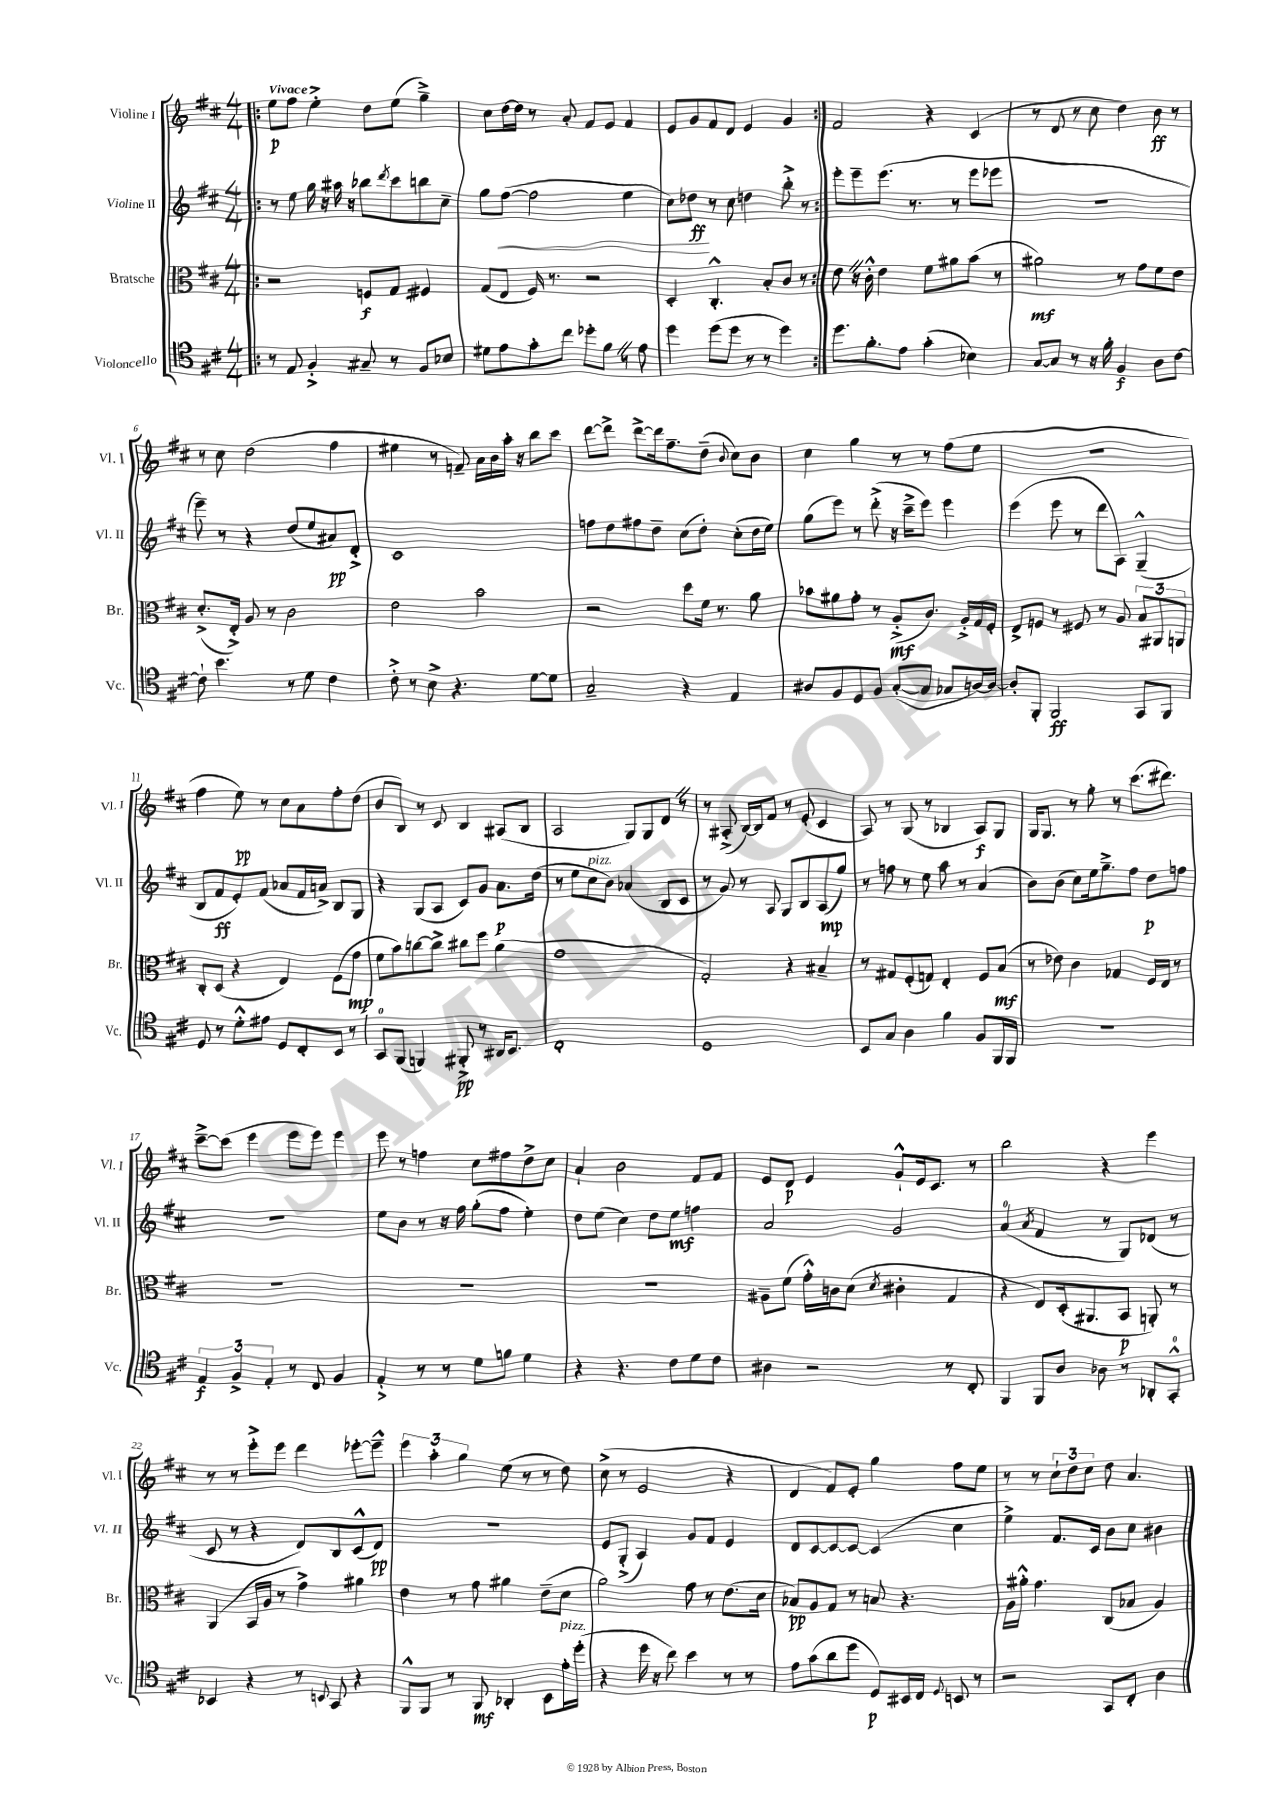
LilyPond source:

<<
\new StaffGroup <<
\new Staff = "s0" \with { instrumentName = "Violine I" shortInstrumentName = "Vl. I" } {
    \clef treble \key d \major \numericTimeSignature \time 4/4 \tempo "Vivace"
    \repeat volta 2 { \bar ".|:" e''8\p fis''8 e''4-.-> d''8 e''8( g''4--->) |
    cis''8 d''16~ d''16 r8 a'8-. fis'8 e'8 fis'4 |
    e'8 g'8 fis'8 d'8 e'4 g'4 | }
    fis'2 r4 cis'4( |
    r8 d'8 r8 cis''8 d''4) b'8\ff r8 |
    r8 cis''8 d''2( fis''4 |
    eis''4 r8 f'8--) a'16 b'16 a''16-. r16 b''8 cis'''8 |
    d'''8~ d'''8-> d'''8~-> d'''16 fis''8.-- d''8--( \appoggiatura { b'8 } cis''8) b'8 |
    cis''4 g''4 r8 r8 fis''8( e''8 |
    R1 |
    fis''4 e''8\pp) r8 cis''8 a'8 fis''8-. d''8( |
    b'8 b8) r8 cis'8 b4 ais8( b8 |
    a2 g8) g8 d'8 \once \override BreathingSign.text = \markup { \musicglyph "scripts.caesura.straight" } \breathe r8 |
    r8 ais8-.->( b16~) b16 fis'8 r8 e'8-.( cis'4 |
    a8) r8 g8( r8 bes4 a8\f) g8 |
    g16 g8. r8 g''8-. r8 cis'''8.( dis'''8.) |
    cis'''8~---> cis'''8( e'''4 e'''8 e'''8) e'''4 |
    e'''8 r8 f''4 cis''8 fis''8 d''8-> cis''8 |
    a'4-! b'2 fis'8 fis'8 |
    e'8 d'8\p e'4 g'8-!-^ e'16 cis'8. r8 |
    b''2 r4 e'''4 |
    r8 r8 e'''8-.-> e'''8 d'''4 ees'''8~-. ees'''8---^ |
    \tuplet 3/2 { e'''4 a''4-. g''4 } e''8( r8 r8 d''8) |
    cis''8->( r8 e'2 r4 |
    d'4 fis'8) e'8-. g''4 fis''8 e''8 |
    r8 r8 \tuplet 3/2 { cis''8-! d''8 cis''8 } d''8 a'4. \bar "|." |
}
\new Staff = "s1" \with { instrumentName = "Violine II" shortInstrumentName = "Vl. II" } {
    \clef treble \key d \major \numericTimeSignature \time 4/4
    \repeat volta 2 { \bar ".|:" r8 e''8 g''16 r16 ais''16 r16 bes''8 \acciaccatura { d'''8 } cis'''8 b''8 cis''8-- |
    g''8 fis''8~\<( fis''2 e''4 |
    cis''8) des''8\ff\! r8 cis''8 d''4 b''8-.-> r8 | }
    e'''8-. e'''8-- e'''8.( r8. r8 e'''8 ees'''8 |
    R1 |
    e'''8--) r8 r4 d''8( e''8 ais'8\pp) d'8-.-> |
    cis'1 |
    f''8 d''8 fis''8 d''8-- cis''8( d''8-.) cis''8-.( d''16 e''16) |
    g''8( e'''8) r8 d'''8-.->( r16 cis'''16---> e'''8) e'''4 |
    e'''4( e'''8 r8 d'''8 a8) g4---^( |
    b8 fis'8\ff e'8-.) fis'8( aes'8 fis'16 a'16->) b8 g8 |
    r4 g8( a8 cis'8) g'8 a'8.\p d''16( |
    r8 e''8 cis''8^\markup { \italic "pizz." } b'8) aes'4( b8 cis'8 |
    r8 g'8) r8 a8 g8 b8 a8\mp( g''8) |
    r8 f''8 r8 e''8 a''8 r8 a'4( |
    b'8) b'8( cis''8) e''16 g''8.---> fis''8 d''8\p f''8 |
    R1 |
    e''8 b'8 r8 r16 fis''16 g''8-.( fis''8 e''4-.) |
    d''8 e''8( cis''4) d''8 e''8\mf f''4 |
    a'2 g'2 |
    a'4-0( \acciaccatura { a'8 } fis'4 r8 g8) des'8( r8 |
    cis'8 r8 r4 d'8) b8 cis'8-^( d'8\pp) |
    R1 |
    e'8 g8-.->( a4) g'8 fis'8 e'4 |
    d'8 cis'8~ cis'8~ cis'8~ cis'4( cis''4 |
    e''4->) fis'8. cis'16 b'8 cis''8 bis'4 \bar "|." |
}
\new Staff = "s2" \with { instrumentName = "Bratsche" shortInstrumentName = "Br." } {
    \clef alto \key d \major \numericTimeSignature \time 4/4
    \repeat volta 2 { \bar ".|:" r2 f8\f g8 fis4 |
    g8( e8 fis16) r8. r2 |
    d4-. cis4.-.-^ b8-. cis'8 r8 | }
    e'8 \once \override BreathingSign.text = \markup { \musicglyph "scripts.caesura.straight" } \breathe r16 cis'16-.-^ e'4 fis'8 ais'8 b'8( r8 |
    ais'2\mf) r8 g'8 fis'8 e'8 |
    d'8.-.->( e16-.->) a8 r8 cis'2 |
    e'2 b'2 |
    r2 d''8 fis'16 r8. a'8 |
    bes'8 ais'8 g'8-. r8 a8-.->\mf( cis'8.) a16-.-> g16 fis16-. |
    e8-> f8 r8 fis8 r8 a8 \tuplet 3/2 { b8 ais,8 a,8 } |
    cis8-. d8( r4 e4) fis8( g'8\mp |
    fis'8 b'8) c''8~ c''8-> cis''8 fis''8 a'4( |
    g'1 |
    g2-.) r4 bis4-- |
    r8 gis8 fis8-.( g8) e4-. fis8 b8\mf( |
    r8 ees'8) cis'4 ges4 fis16 e16 r8 |
    R1 |
    R1 |
    R1 |
    ais8-- fis'8( g'16-.-^) c'16 d'8( \acciaccatura { d'8 } cis'4-. g4 |
    r4 e8) d16-.( ais,8. b,8\p a,8-.) r8 |
    a,4( b,16 a16 r8 g'4->) ais'4 |
    e'4 r8 g'8 ais'4 e'8--( d'8 |
    a'2) g'8 r8 e'8.( d'16 |
    bes8\pp) a8 g8 r8 b8 r4. |
    a16 ais'16-.-^ g'4. cis8( bes8 a4) \bar "|." |
}
\new Staff = "s3" \with { instrumentName = "Violoncello" shortInstrumentName = "Vc." } {
    \clef tenor \key d \major \numericTimeSignature \time 4/4
    \repeat volta 2 { \bar ".|:" r8 e8 fis4-.-> gis8-- r8 fis8 bes8 |
    dis'8 e'8 g'8-. cis''8 des''8-. fis'8 \once \override BreathingSign.text = \markup { \musicglyph "scripts.caesura.straight" } \breathe r8 e'8 |
    d''4 d''8( d''8 r8 r8 d''4) | }
    d''8. fis'8.-. e'8 g'4-.( bes4) |
    g8~ g8 r8 r16 fis'16-. fis4\f a8 cis'8~ |
    cis'8-! b'4. r8 d'8 cis'4 |
    cis'8-.-> r8 b8-> r4. d'8~ d'8 |
    g2-- r4 e4 |
    ais8 fis8 d8 fis8 g8~-.( g8 ges8 a16~) a16~ |
    a8-. fis,8-. fis,2\ff g,8 fis,8 |
    d8 r8 d'8-.-^ eis'8 d8 cis8-. b,8 r8 |
    g,8-0 fis,8( f,4) fis,8-.->\pp r8 ais,16 b,8. |
    cis1-. |
    d1 |
    b,8 g8 a4 fis'4 fis8 fis,16 fis,16 |
    R1 |
    \tuplet 3/2 { e4\f fis4-> e4-. } r8 cis8 fis4 |
    e4-.-> r8 r8 d'8 f'8 d'4 |
    r4 r4. cis'8 d'8 cis'8 |
    ais4 r2 r8 cis8-. |
    fis,4 fis,8 a8 aes8 r8 aes,8-. g,8-0-.-^ |
    bes,4 r4 r8 \appoggiatura { b,8 } g,8 r4 |
    fis,8-^ fis,8 r8 fis,8\mf aes,4-. b,8 e'16-.^\markup { \italic "pizz." } d''16-.( |
    r4 d''16 r16 cis''8) b'4 r8 r8 |
    e'8 g'8( a'8 d''8 d8\p) bis,16 cis16 \appoggiatura { d8 } b,8 r8 |
    r2 g,8 cis8-. a4 \bar "|." |
}
>>
>>
